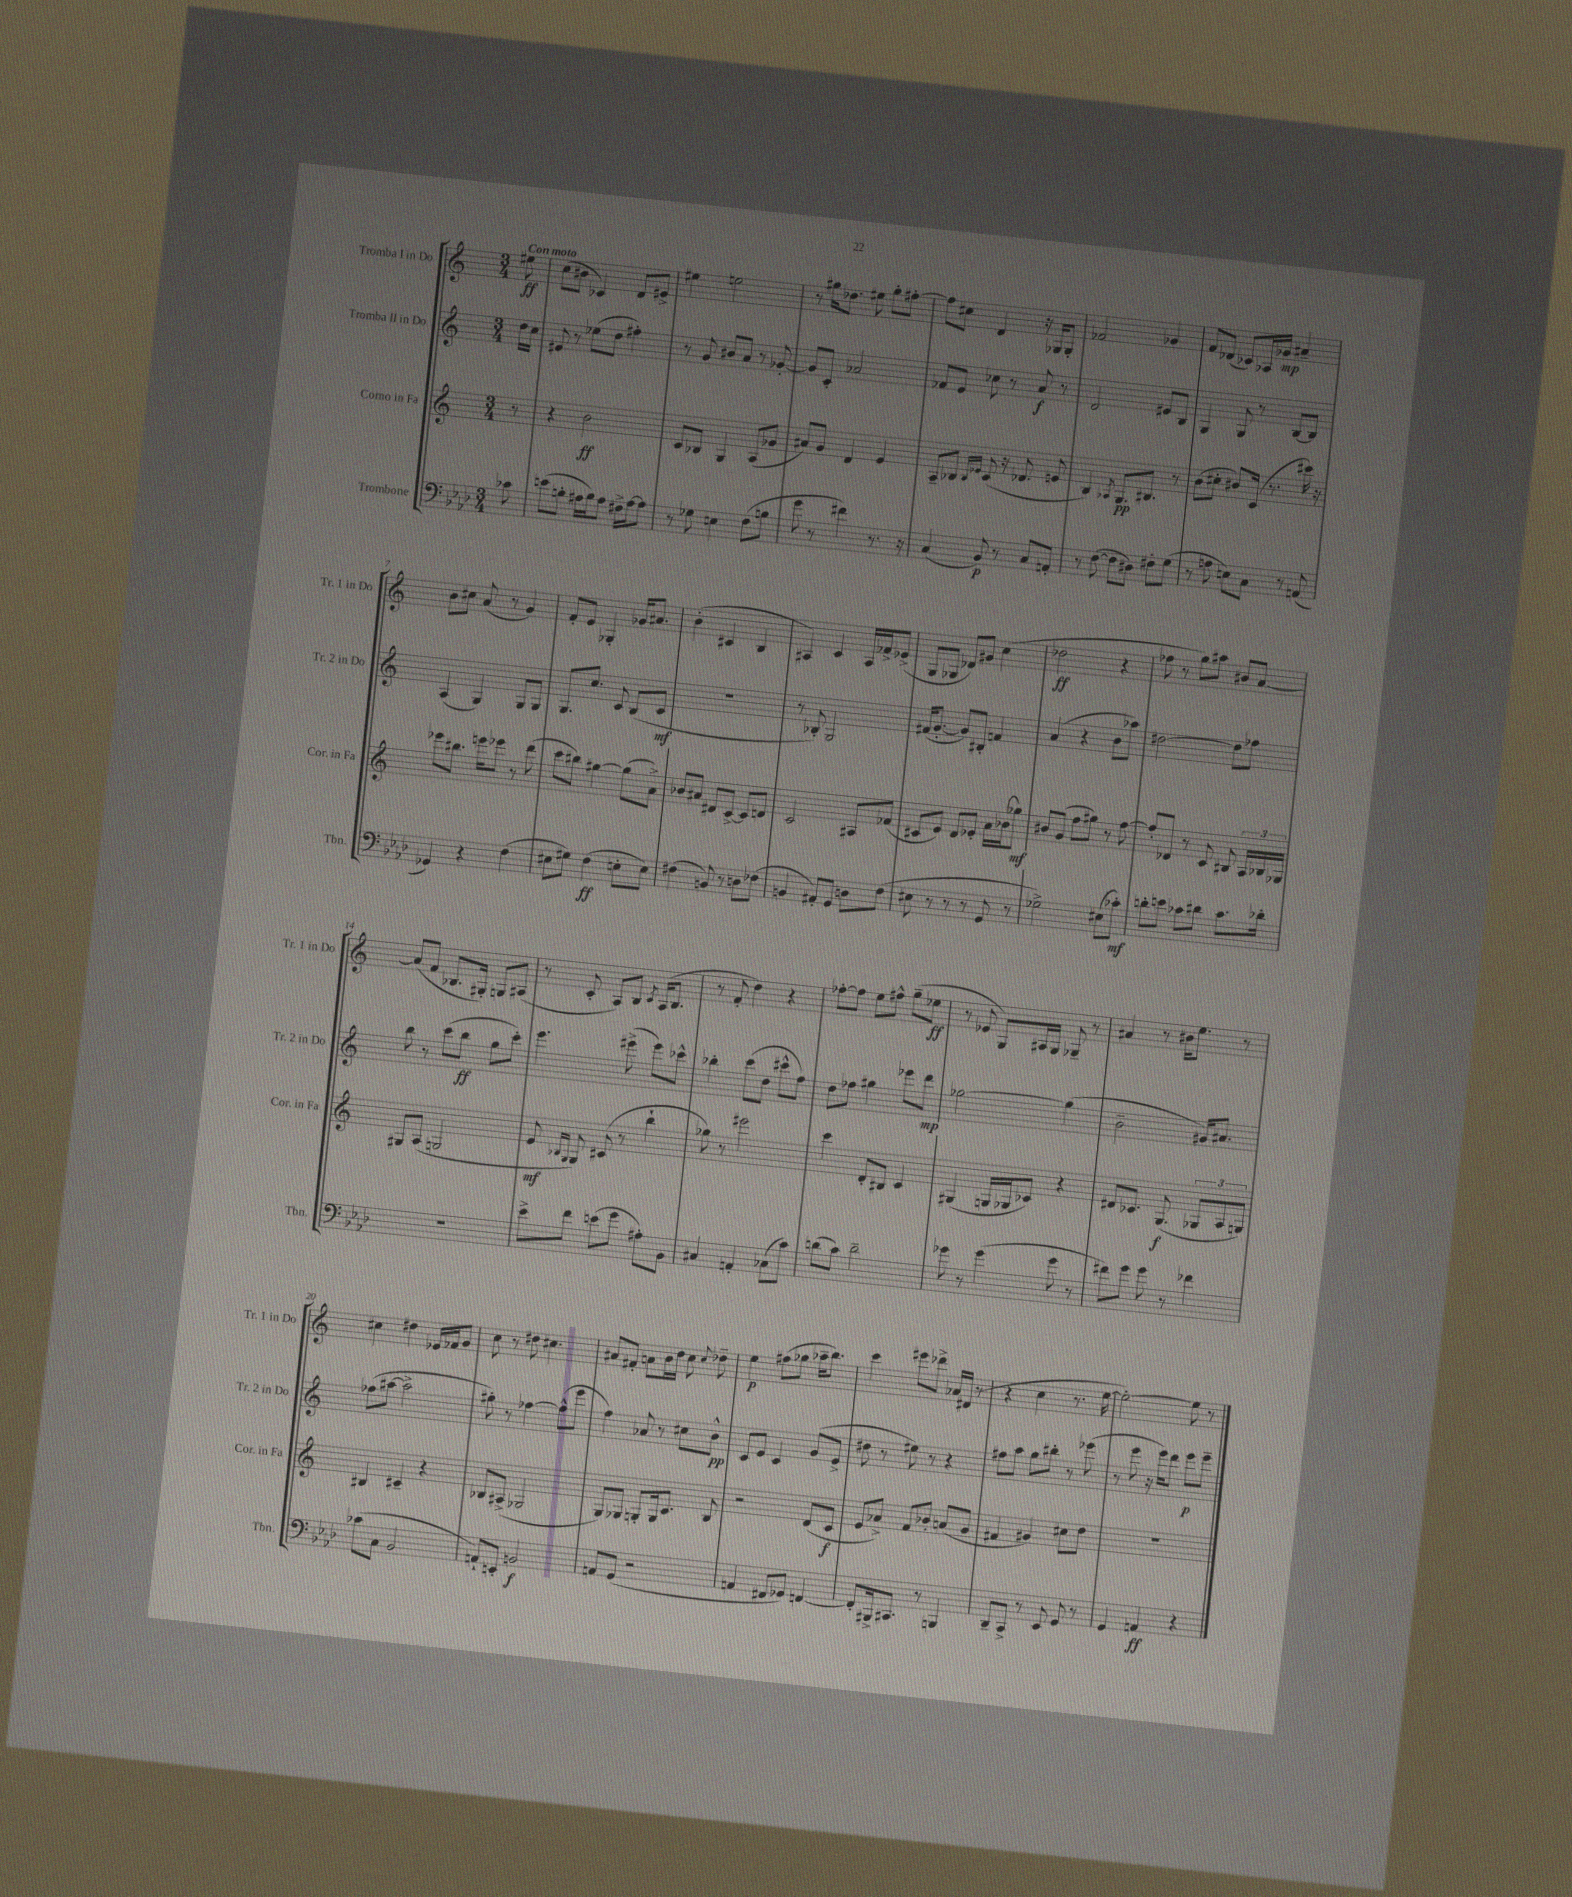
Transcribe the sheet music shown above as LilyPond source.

<<
\new StaffGroup <<
\new Staff = "s0" \with { instrumentName = "Tromba I in Do" shortInstrumentName = "Tr. 1 in Do" } {
    \clef treble \key c \major \numericTimeSignature \time 3/4 \partial 8 \tempo "Con moto"
    \autoBeamOff eis''8\ff |
    c''8[( bis'8] ces'4) d'8[ eis'8]-> |
    eis''4 e''2 |
    r8 gis''16[ des''8.] eis''8 gis''8[-. fis''8]~-. |
    fis''8[ cis''8] d'4 r16 ges16[ ges8]-. |
    fes'2 ges'4 |
    f'8[ des'8]( ces'8[) aes16 ges'16]\mp ais'4-- |
    b'8[ cis''8] a'8( r8 g'4) |
    f'8[-. e'8] ges4-. ges'16[ ais'8.] |
    b'4-.( cis'4 b4 |
    ais4) c'4 ais16[ fes'16-> ees'8]->( |
    g8[ ges8] des'8[) gis'8] c''4( |
    des''2\ff r4 |
    fes''8 r8 g''8[) ais''8] bis'8[ a'8]~ |
    a'8[( f'8] bes8.[ gis16]-.) g8[ ais8]( |
    r8 c'8-. a8[) b8] \acciaccatura { c'8 } a16[( b8.] |
    r8 f'8-. d''4) r4 |
    fes''8[~-. fes''8] e''8[ fis''8]-^ g''8[--( ees''8]\ff |
    r8 ees'8 g8[) ais16 g16] ges8-- r8 |
    ais'4 r8 bis'16[ e''8.] r8 |
    cis''4 dis''4 ees'16[ fes'16 g'8] |
    c''8 r8 dis''8 cis''4. |
    ais'8[ fis'8]-. a'8[ b'16 d''16] c''8 \appoggiatura { c''8 } des''8-- |
    e''4\p fis''8[( ges''8] aes''16[-- b''8.]) |
    c'''4 eis'''8[ des'''8]-> aes'16[ dis'16]( r8 |
    r4 c''4 r8. e''16~ |
    e''2~-.) e''8 r8 \bar "|." |
}
\new Staff = "s1" \with { instrumentName = "Tromba II in Do" shortInstrumentName = "Tr. 2 in Do" } {
    \clef treble \key c \major \numericTimeSignature \time 3/4 \partial 8
    \autoBeamOff d''16[ c''16] |
    eis'8 r8 ees''8[( d''8] fis''4-.) |
    r8 g'8 bis'8[ a'8] r8 ges'8~-. |
    ges'8[ c'8]-. aes'2 |
    fes'8[ e'8] ces''8 r8 a'8\f r8 |
    d'2 eis'8[ b8] |
    g4 g8 r8 b8[~ b8] |
    a4( g4) g8[ g8] |
    g8.[ c''8.] c'8 b8[( c'8]\mf |
    R2. |
    r8 bes8-.) g2 |
    fis'16[( g'8.]~-. g'8[) bis8]-. f'4 |
    a'4( r4 b'8[ aes''8]) |
    dis''2~ dis''8[ fes''8] |
    b''8 r8 c'''8[( b''8]\ff g''8[ c'''8]-.) |
    e'''4. eis'''8->( eis'''8[) ces'''8]-^ |
    bes''4-. c'''8[( d''8] cis'''8[-^ f''8]) |
    d''8[ fes''8] gis''4 ees'''8[ d'''8]\mp |
    ges''2~ ges''4( |
    b'2-- gis'16[) ais'8.] |
    fes''8[( ais''8]~ ais''2-> |
    gis''8-.) r8 fes''4~ fes''8[-^( e'''8] |
    f''4) aes'8 r8 cis''8[ b'8]-^\pp |
    c'8[ e'8] c'4 g'8[( e'8]-> |
    dis''8 r8 eis''8) r8 r4 |
    fis''8[ a''8] g''8[ bis''8]-. r8 ees'''8( |
    r8 e'''8 r16 e'''16[) d'''8] e'''8[\p e'''8]-- \bar "|." |
}
\new Staff = "s2" \with { instrumentName = "Corno in Fa" shortInstrumentName = "Cor. in Fa" } {
    \clef treble \key c \major \numericTimeSignature \time 3/4 \partial 8
    \autoBeamOff r8 |
    r4 b'2\ff |
    c'8[ bes8] g4 a8[( ges'8] |
    ais'8[) g'8] d'4 e'4 |
    a8[-- bes8] \grace { bes16[ ees'16] } c'8( r16 des'8. e'8 |
    b4) \acciaccatura { aes8 } g8.[\pp bis8.] r8 |
    b'8[( cis''8]-. bis'8[) c'16]( r8. cis'''16) r16 |
    ees'''8[ bis''8.] e'''16[ ees'''8] r8 d'''8( |
    c'''8[ bis''8]) gis''4~ gis''8[( a'8]->) |
    bes'8[ ais'8] dis'8[ c'8]~-> c'8[ d'8] |
    c'2 ais8[ fes'8]( |
    cis'8[ e'8]) d'8[ ees'8]-. a'16[ bes'16( ges''8]\mf) |
    bis'8[ g'8]( f''8[ gis''8]) r8 f''8~ |
    f''8[-. des'8] r8 c'8 bis8 \tuplet 3/2 { a16[ bes16 ges16] } |
    gis8[ a8]( g2 |
    e'8\mf \grace { bes16[ g16] } g8) cis'8( r8 b''4-! |
    ges''8) r8 eis'''2 |
    c'''4 d'8[-. bis8] c'4 |
    gis4( g16[ ges16 ces'8]) r4 |
    dis'8[ ces'8.] g8.\f( \tuplet 3/2 { ges8[ a8 g8]) } |
    bis4 cis'4-- r4 |
    bes8[ ais8]->( ges2 |
    g8[) ges8] g8[-. g16 c'8.] b8 |
    r2 d'8[( c'8]\f |
    e'8[ aes'8]->) f'8[ bes'8]-. a'8[( g'8] |
    fis'4 gis'4) cis''8[ d''8] |
    R2. \bar "|." |
}
\new Staff = "s3" \with { instrumentName = "Trombone" shortInstrumentName = "Tbn." } {
    \clef bass \key aes \major \numericTimeSignature \time 3/4 \partial 8
    \autoBeamOff ces'8 |
    e'8[( b8]-. ais16[ b16) ais8] fis16[-> ais16~ ais8] |
    r8 ges8 e4 f8[( b8] |
    g'8 r8 fis'4) r8. r16 |
    c4( bes,8\p) r8 c8[ a,8]-. |
    r8 f8~( f8[ dis8]) fis8[-. g8]( |
    r8 a8 e8[) c8] r8 a,8( |
    ges,4) r4 f4( |
    eis8[ gis8]) f4\ff( e8[-. e8]) |
    fis4( b,8) r8 d8[ fes8]( |
    b,4 ais,8[-.) g,8] d8[ f8]( |
    eis8 r8 r8 r8 g,8 r8 |
    ges2->) eis8[( ces'8]-.\mf) |
    d'8[-. e'8] ces'8[ dis'8] ces'8.[ des'16]-. |
    R2. |
    ees'8[-> f'8] e'8[( g'8] ais8[-.) bes,8] |
    cis4 a,4-. ces8[( c'8]) |
    d'8[( c'8]) d'2-- |
    ges'8 r8 ges'4( ges'8 r8 |
    fis'8[) g'8] g'8 r8 fes'4 |
    ces'8[( c8] bes,2 |
    a,8[-!) e,8]-. b,2\f |
    a,8[ g,8]( r2 |
    a,4 fis,8[ ges,8]) f,4~ |
    f,8[-. bis,,16-> cis,8.] r8 b,,4 |
    des,8[-- c,8]-> r8 ees,8 g,8 r8 |
    g,4 a,4\ff r4 \bar "|." |
}
>>
>>
